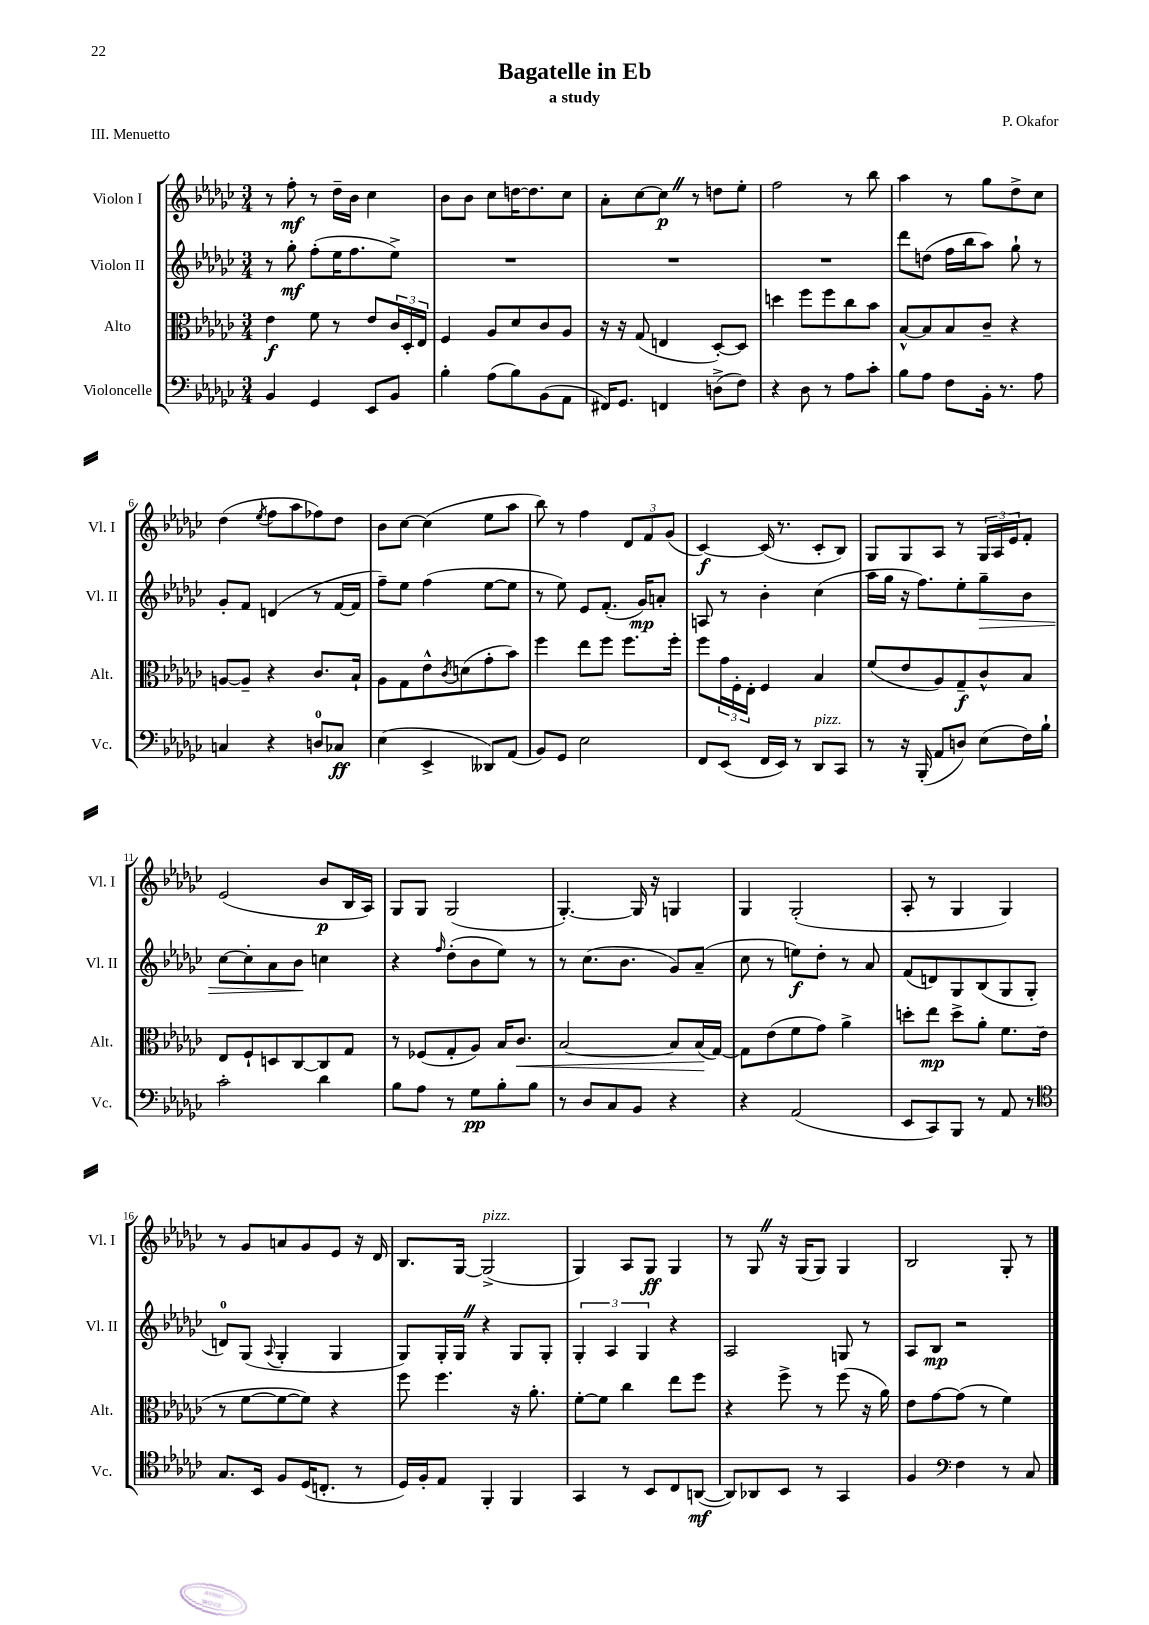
\header { title = "Bagatelle in Eb" composer = "P. Okafor" subtitle = "a study" piece = "III. Menuetto" }
<<
\new StaffGroup <<
\new Staff = "s0" \with { instrumentName = "Violon I" shortInstrumentName = "Vl. I" } {
    \clef treble \key ges \major \numericTimeSignature \time 3/4
    r8 f''8-.\mf r8 des''16-- bes'16 ces''4 |
    bes'8 bes'8 ces''8 d''16~ d''8. ces''8 |
    aes'8-. ces''8~ ces''8\p \once \override BreathingSign.text = \markup { \musicglyph "scripts.caesura.straight" } \breathe r8 d''8 ees''8-. |
    f''2 r8 bes''8 |
    aes''4 r8 ges''8 des''8-> ces''8 |
    des''4( \acciaccatura { ees''8 } f''8 aes''8 fes''8) des''8 |
    bes'8 ces''8~ ces''4( ees''8 aes''8 |
    bes''8) r8 f''4 \tuplet 3/2 { des'8 f'8 ges'8( } |
    ces'4~\f) ces'16( r8. ces'8-. bes8) |
    ges8 ges8 aes8 r8 \tuplet 3/2 { ges16 aes16 ees'16 } f'8-. |
    ees'2( bes'8\p bes16 aes16) |
    ges8 ges8 ges2( |
    ges4.~-.) ges16 r16 g4 |
    ges4 ges2-.( |
    aes8-. r8 ges4 ges4) |
    r8 ges'8 a'8 ges'8 ees'8 r16 des'16 |
    bes8. ges16~ ges2->^\markup { \italic "pizz." }( |
    ges4) aes8 ges8\ff ges4 |
    r8 ges8 \once \override BreathingSign.text = \markup { \musicglyph "scripts.caesura.straight" } \breathe r16 ges16( ges8) ges4 |
    bes2 ges8-. r8 \bar "|." |
}
\new Staff = "s1" \with { instrumentName = "Violon II" shortInstrumentName = "Vl. II" } {
    \clef treble \key ges \major \numericTimeSignature \time 3/4
    r8 ges''8-.\mf f''8-.( ees''16 f''8. ees''8->) |
    R2. |
    R2. |
    R2. |
    des'''8 d''8( f''16 bes''16 aes''8) ges''8-! r8 |
    ges'8-. f'8 d'4( r8 f'16~ f'16 |
    f''8--) ees''8 f''4( ees''8~ ees''8 |
    r8 ees''8) ees'8 f'8.-.( ges'16\mp) a'8-. |
    a8 r8 bes'4-. ces''4( |
    aes''16 ges''16 r16 f''8.) ees''8-. ges''8--\> bes'8 |
    ces''8~ ces''8-. aes'8 bes'8\! c''4 |
    r4 \grace { f''16 } des''8-.( bes'8 ees''8) r8 |
    r8 ces''8.( bes'8. ges'8) aes'8--( |
    ces''8 r8 e''8\f) des''8-. r8 aes'8 |
    f'8( d'8) ges8 bes8( ges8 ges8-. |
    d'8-0) ges8( \appoggiatura { aes8 } ges4-. ges4 |
    ges8) ges16-. ges16 \once \override BreathingSign.text = \markup { \musicglyph "scripts.caesura.straight" } \breathe r4 ges8 ges8-. |
    \tuplet 3/2 { ges4-. aes4 ges4 } r4 |
    aes2 g8 r8 |
    aes8 bes8\mp r2 \bar "|." |
}
\new Staff = "s2" \with { instrumentName = "Alto" shortInstrumentName = "Alt." } {
    \clef alto \key ges \major \numericTimeSignature \time 3/4
    ees'4\f f'8 r8 ees'8 \tuplet 3/2 { ces'16 des16-. ees16 } |
    f4 aes8 des'8 ces'8 aes8 |
    r16 r16 ges8( e4 des8~-.) des8 |
    d''4 f''8 f''8 ces''8 bes'8 |
    bes8~-^ bes8 bes8 ces'8-- r4 |
    a8~ a8-- r4 ces'8. bes16-! |
    aes8 ges8 ees'8-^ \acciaccatura { ces'8 } d'8( ges'8-. bes'8) |
    f''4 ees''8 f''8 f''8. f''16-. |
    f''8 \tuplet 3/2 { ges'16 f16-. ees16-. } f4 bes4 |
    f'8( ees'8 aes8) ges8--\f ces'8-^ bes8 |
    ees8 f8-! d8 ces8~ ces8 ges8 |
    r8 fes8( ges8-. aes8) bes16 ces'8.\< |
    bes2~ bes8 bes16\!( ges16~) |
    ges8 ees'8( f'8 ges'8) aes'4-> |
    d''8-. ees''8\mp d''8-> aes'8-. f'8. ees'16( |
    r8 f'8~ f'8~ f'8) r4 |
    f''8 f''4. r16 aes'8.-. |
    f'8~-. f'8 ces''4 ees''8 f''8 |
    r4 f''8-> r8 f''8( r16 aes'16) |
    ees'8 ges'8~ ges'8( r8 f'4) \bar "|." |
}
\new Staff = "s3" \with { instrumentName = "Violoncelle" shortInstrumentName = "Vc." } {
    \clef bass \key ges \major \numericTimeSignature \time 3/4
    bes,4 ges,4 ees,8 bes,8 |
    bes4-. aes8( bes8) bes,8( aes,8 |
    fis,16) ges,8. f,4 d8->( f8) |
    r4 des8 r8 aes8 ces'8-. |
    bes8 aes8 f8 bes,16-. r8. aes8 |
    c4 r4 d8-0 ces8\ff |
    ees4( ees,4-> deses,8) aes,8( |
    bes,8) ges,8 ees2 |
    f,8 ees,8( f,16 ees,16) r8 des,8^\markup { \italic "pizz." } ces,8 |
    r8 r16 bes,,16-.( aes,8 d8) ees8( f16) bes16-! |
    ces'2-. des'4 |
    bes8 aes8 r8 ges8\pp bes8-. bes8 |
    r8 des8 ces8 bes,8 r4 |
    r4 aes,2( |
    ees,8 ces,8) bes,,8 r8 aes,8 r8 |
    \clef tenor ges8. bes,16 f8 des16( c8.-. r8 |
    des16) f16-. ees8 f,4-. f,4 |
    ges,4 r8 bes,8 ces8 a,8~\mf( |
    a,8) aes,8 bes,8 r8 ges,4 |
    f4 \clef bass f4 r8 ces8 \bar "|." |
}
>>
>>
